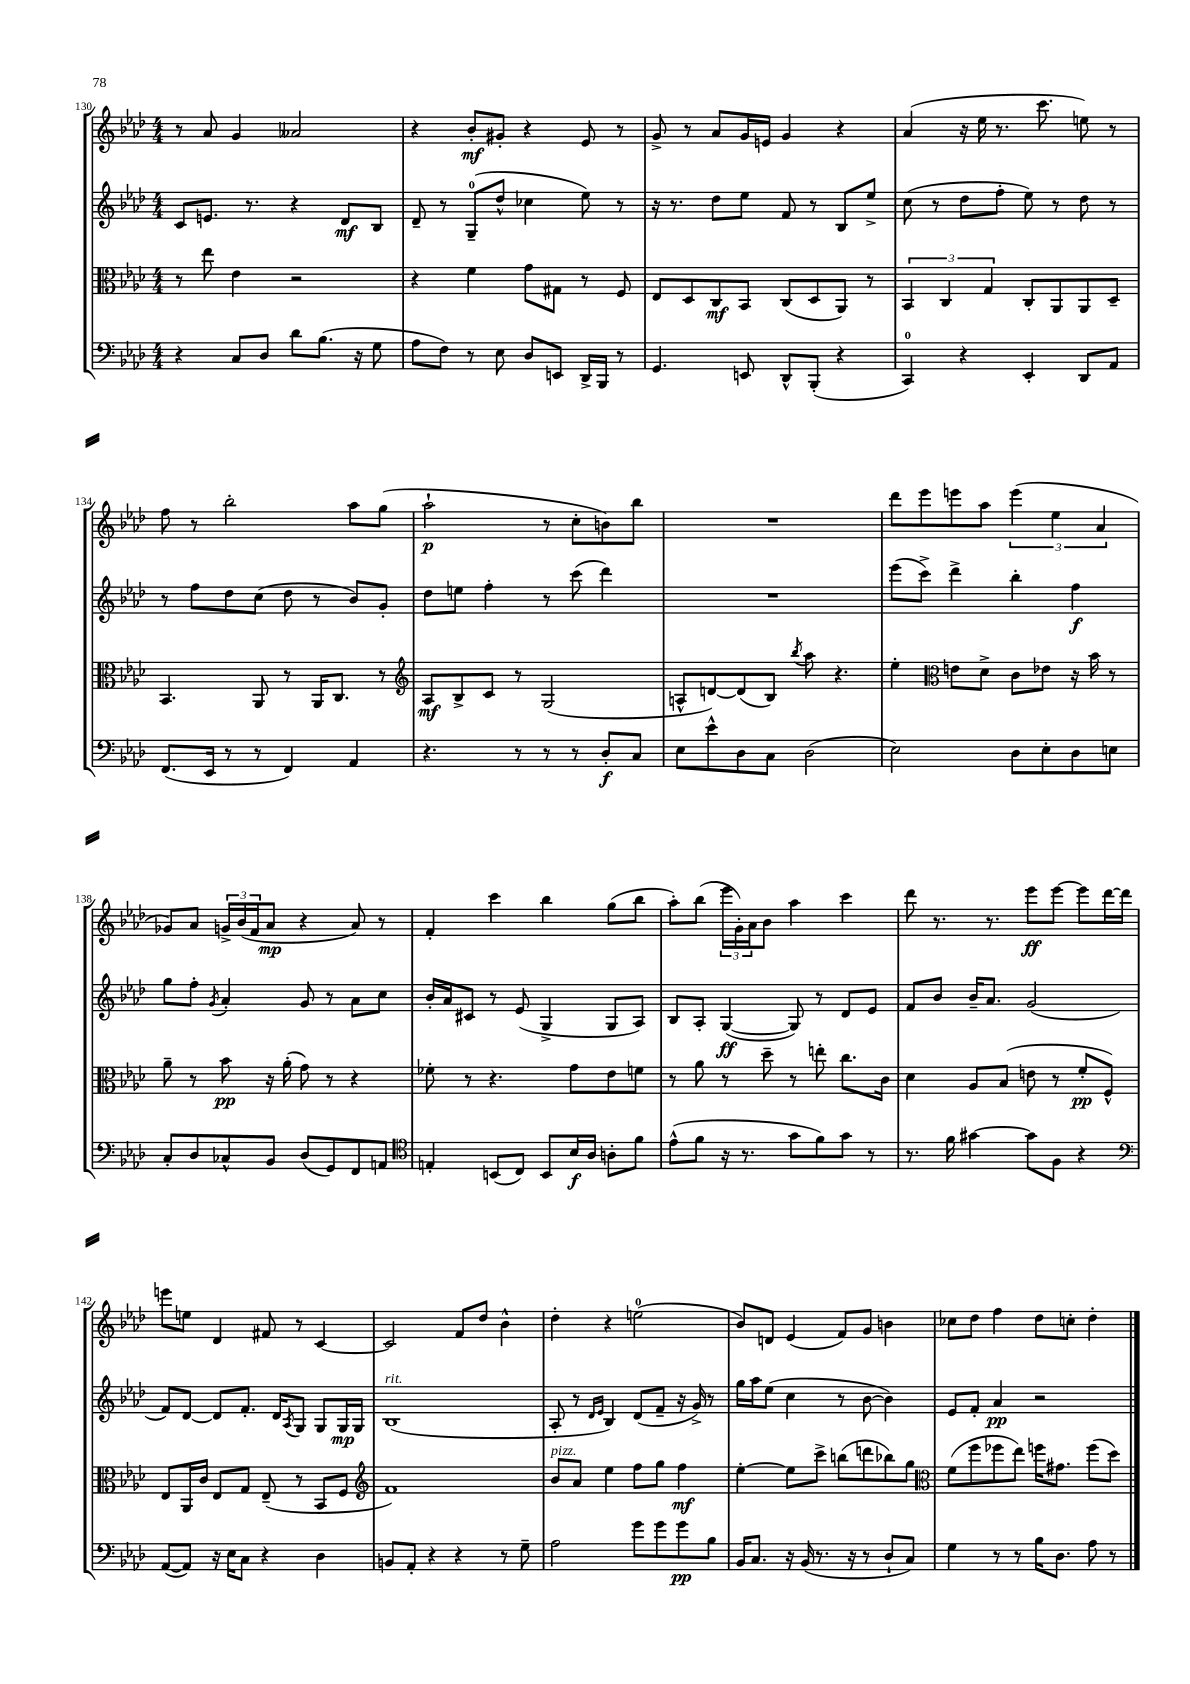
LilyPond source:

<<
\new StaffGroup <<
\new Staff = "s0" {
    \clef treble \key aes \major \numericTimeSignature \time 4/4
    r8 aes'8 g'4 aeses'2 |
    r4 bes'8-.\mf gis'8-. r4 ees'8 r8 |
    g'8-> r8 aes'8 g'16 e'16 g'4 r4 |
    aes'4( r16 ees''16 r8. c'''8. e''8) r8 |
    f''8 r8 bes''2-. aes''8 g''8( |
    aes''2-!\p r8 c''8-. b'8) bes''8 |
    R1 |
    des'''8 ees'''8 e'''8 aes''8 \tuplet 3/2 { e'''4( ees''4 aes'4 } |
    ges'8) aes'8 \tuplet 3/2 { g'16-> bes'16( f'16 } aes'8\mp r4 aes'8) r8 |
    f'4-. c'''4 bes''4 g''8( bes''8 |
    aes''8-.) bes''8( \tuplet 3/2 { ees'''16 g'16-.) aes'16 } bes'8 aes''4 c'''4 |
    des'''8 r8. r8. ees'''8\ff ees'''8~ ees'''8 des'''16~ des'''16 |
    e'''8 e''8 des'4 fis'8 r8 c'4~ |
    c'2 f'8 des''8 bes'4-^ |
    des''4-. r4 e''2-0( |
    bes'8) d'8 ees'4( f'8) g'8 b'4 |
    ces''8 des''8 f''4 des''8 c''8-. des''4-. \bar "|." |
}
\new Staff = "s1" {
    \clef treble \key aes \major \numericTimeSignature \time 4/4
    c'8 e'8. r8. r4 des'8\mf bes8 |
    des'8-- r8 g8-0--( des''8-^ ces''4 ees''8) r8 |
    r16 r8. des''8 ees''8 f'8 r8 bes8 ees''8-> |
    c''8( r8 des''8 f''8-. ees''8) r8 des''8 r8 |
    r8 f''8 des''8 c''8( des''8 r8 bes'8) g'8-. |
    des''8 e''8 f''4-. r8 c'''8( des'''4) |
    R1 |
    ees'''8( c'''8->) des'''4-> bes''4-. f''4\f |
    g''8 f''8-. \acciaccatura { g'8 } aes'4-. g'8 r8 aes'8 c''8 |
    bes'16-. aes'16 cis'8 r8 ees'8( g4-> g8 aes8) |
    bes8 aes8-. g4~\ff( g8) r8 des'8 ees'8 |
    f'8 bes'8 bes'16-- aes'8. g'2( |
    f'8) des'8~ des'8 f'8.-. des'16 \acciaccatura { aes8 } g8 g8 g16\mp g16 |
    bes1^\markup { \italic "rit." }( |
    aes8-. r8 \grace { des'16 ees'16 } bes4) des'8( f'8-- r16 g'16->) r8 |
    g''16 aes''16 ees''8( c''4 r8 bes'8~ bes'4) |
    ees'8 f'8-. aes'4\pp r2 \bar "|." |
}
\new Staff = "s2" {
    \clef alto \key aes \major \numericTimeSignature \time 4/4
    r8 ees''8 ees'4 r2 |
    r4 f'4 g'8 gis8 r8 f8 |
    ees8 des8 c8\mf bes,8 c8( des8 aes,8) r8 |
    \tuplet 3/2 { bes,4 c4 g4 } c8-. aes,8 aes,8 des8-- |
    bes,4. aes,8 r8 aes,16 c8. r8 |
    \clef treble aes8\mf bes8-> c'8 r8 g2( |
    a8-^ d'8~) d'8( bes8) \acciaccatura { bes''8 } aes''8 r4. |
    ees''4-. \clef alto e'8 des'8-> c'8 ees'8 r16 bes'16 r8 |
    aes'8-- r8 bes'8\pp r16 aes'16-.( g'8) r8 r4 |
    fes'8-. r8 r4. g'8 ees'8 f'8 |
    r8 aes'8 r8 des''8-- r8 e''8-. c''8. c'16 |
    des'4 aes8 bes8( e'8 r8 f'8-.\pp f8-^) |
    ees8 aes,16 c'16 ees8 g8 ees8--( r8 bes,8 f8 |
    \clef treble f'1) |
    bes'8^\markup { \italic "pizz." } aes'8 ees''4 f''8 g''8 f''4\mf |
    ees''4~-. ees''8 c'''8-> b''8( d'''8 bes''8) g''8 |
    \clef alto f'8( f''8 fes''8 ees''8) f''16 gis'8. f''8( des''8) \bar "|." |
}
\new Staff = "s3" {
    \clef bass \key aes \major \numericTimeSignature \time 4/4
    r4 c8 des8 des'8 bes8.( r16 g8 |
    aes8 f8) r8 ees8 des8 e,8 des,16-> bes,,16 r8 |
    g,4. e,8 des,8-^ bes,,8-.( r4 |
    c,4-0) r4 ees,4-. des,8 aes,8 |
    f,8.( ees,16 r8 r8 f,4) aes,4 |
    r4. r8 r8 r8 des8-.\f c8 |
    ees8 ees'8-^ des8 c8 des2( |
    ees2) des8 ees8-. des8 e8 |
    c8-. des8 ces8-^ bes,8 des8( g,8) f,8 a,8 |
    \clef tenor e4-. b,8( c8) b,8 bes16\f aes16 a8-. f'8 |
    ees'8-^( f'8 r16 r8. g'8 f'8) g'8 r8 |
    r8. f'16 gis'4~ gis'8 f8 r4 |
    \clef bass aes,8~( aes,8) r16 ees16 c8 r4 des4 |
    b,8 aes,8-. r4 r4 r8 g8-- |
    aes2 g'8 g'8 g'8\pp bes8 |
    bes,16 c8. r16 bes,16( r8. r16 r8 des8-! c8) |
    g4 r8 r8 bes16 des8. aes8 r8 \bar "|." |
}
>>
>>
\layout { \context { \Score currentBarNumber = #130 } }
